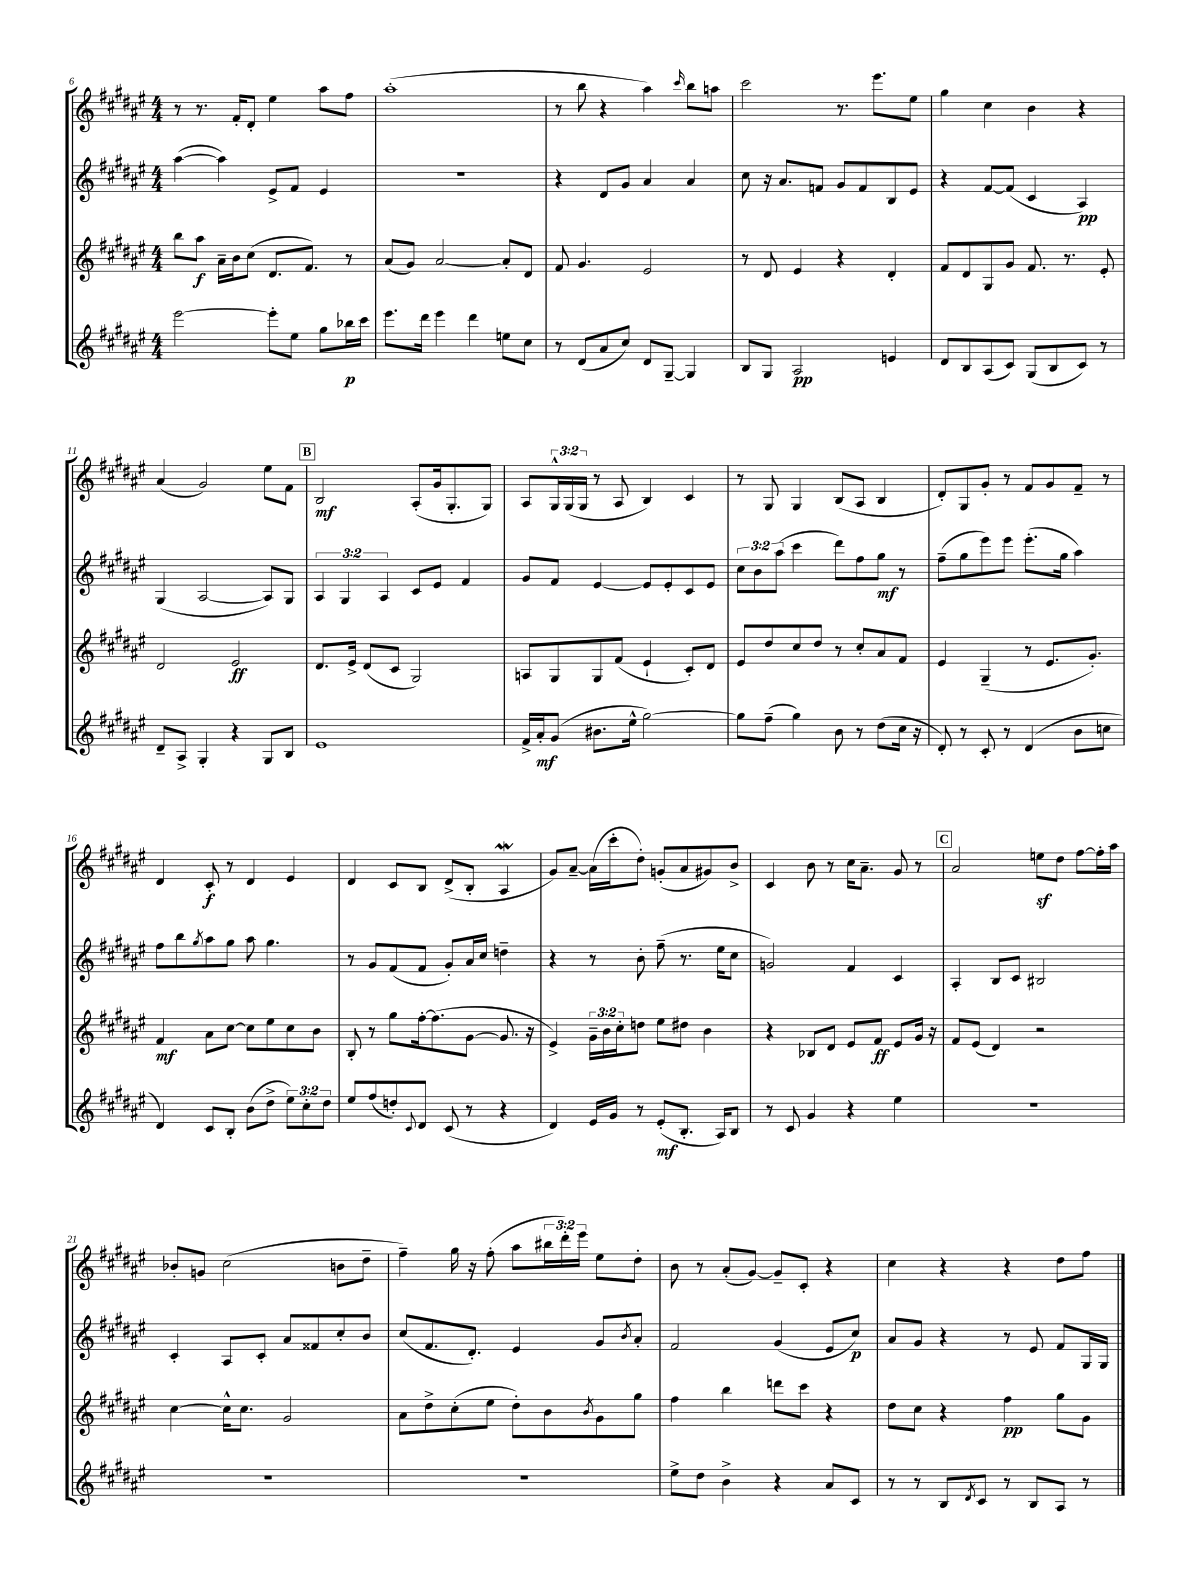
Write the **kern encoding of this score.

**kern	**kern	**kern	**kern
*staff4	*staff3	*staff2	*staff1
*clefG2	*clefG2	*clefG2	*clefG2
*k[f#c#g#d#a#e#]	*k[f#c#g#d#a#e#]	*k[f#c#g#d#a#e#]	*k[f#c#g#d#a#e#]
*M4/4	*M4/4	*M4/4	*M4/4
[2eee#	8bb	([4aa#	8r
.	8aa#	.	8.r
.	16a#~	4aa#])	.
.	16b	.	16f#'
.	(8cc#	.	8d#'
8eee#']	8.d#	8e#^	4ee#
8ee#	.	8f#	.
.	8.f#)	.	.
8gg#	.	4e#	8aa#
16bb-	8r	.	8ff#
16ccc#	.	.	.
=	=	=	=
8.eee#	(8a#	1r	(1aa#'
.	8g#)	.	.
16ddd#	.	.	.
4eee#	[2a#	.	.
4ddd#	.	.	.
8ee	8a#']	.	.
8cc#	8d#	.	.
=	=	=	=
8r	8f#	4r	8r
(8d#	4.g#	.	8bb
8a#	.	8d#	4r
8cc#)	.	8g#	.
8d#	2e#	4a#	4aa#)
[8G#~	.	.	.
.	.	.	16qqccc#
4G#]	.	4a#	8bb
.	.	.	8aa
=	=	=	=
8B	8r	8cc#	2ccc#
8G#	8d#	16r	.
.	.	8.a#	.
2A#	4e#	.	.
.	.	8f	.
.	4r	8g#	8.r
.	.	8f	.
.	.	.	8.eee#
4e	4d#'	8B	.
.	.	8e#	8ee#
=	=	=	=
8d#	8f#	4r	4gg#
8B	8d#	.	.
(8A#	8G#	[8f#	4cc#
8c#)	8g#	(8f#]	.
(8G#	8.f#	4c#	4b
8B	.	.	.
.	8.r	.	.
8c#)	.	4A#)	4r
8r	8e#'	.	.
=	=	=	=
8d#~	2d#	(4G#	(4a#
8A#^	.	.	.
4G#'	.	[2A#	2g#)
4r	2e#	.	.
8G#	.	8A#])	8ee#
8B	.	8G#	8f#
=	=	=	=
1e#	8.d#	6A#	2B
.	.	6G#	.
.	16e#^	.	.
.	(8d#	.	.
.	.	6A#	.
.	8c#	.	.
.	2G#)	8c#	(8A#'
.	.	8e#	16g#
.	.	.	8.G#'
.	.	4f#	.
.	.	.	8G#)
=	=	=	=
16f#^	8A	8g#	8A#
16a#'	.	.	.
(8g#	8G#	8f#	24G#^^
.	.	.	(24G#
.	.	.	24G#
8.b#	8G#	[4e#	8r
.	(8f#	.	8A#
16ee#^^	.	.	.
[2gg#)	4e#`	8e#]	4B)
.	.	8e#'	.
.	8c#')	8c#	4c#
.	8d#	8e#	.
=	=	=	=
8gg#]	8e#	12cc#	8r
.	.	12b	.
(8ff#~	8dd#	.	8G#
.	.	(12aa#	.
4gg#)	8cc#	4ccc#	4G#
.	8dd#	.	.
8b	8r	8ddd#)	(8B
8r	8cc#'	8ff#	8A#
(8dd#	8a#	8gg#	4B
16cc#	8f#	8r	.
16r	.	.	.
=	=	=	=
8d#')	4e#	(8ff#~	8d#')
8r	.	8gg#	8G#
8c#'	(4G#~	8eee#)	8g#'
8r	.	8eee#	8r
(4d#	8r	(8.eee#'	8f#
.	8.e#	.	8g#
.	.	16gg#	.
8b	.	4aa#)	8f#~
.	8.g#')	.	.
8cc	.	.	8r
=	=	=	=
4d#)	4f#	8ff#	4d#
.	.	8bb	.
.	.	8qgg#	.
8c#	8a#	8aa#	8c#'
8B'	[8cc#	8gg#	8r
(8b	8cc#]	8aa#	4d#
8dd#^	8ee#	4.gg#	.
12ee#)	8cc#	.	4e#
12cc#'	.	.	.
.	8b	.	.
12dd#	.	.	.
=	=	=	=
8ee#	8B'	8r	4d#
(8ff#	8r	8g#	.
8dd')	8gg#	(8f#	8c#
8qqc#	.	.	.
8d#	[16ff#'	8f#	8B
.	(8.ff#]	.	.
(8c#	.	8g#')	(8d#^
8r	[8g#	16a#	8B'
.	.	16cc#	.
4r	8.g#]	4dd~	4A#
.	16r	.	.
=	=	=	=
4d#)	4e#^)	4r	8g#)
.	.	.	[8a#~
16e#	24g#~	8r	(16a#]
.	24b	.	.
16g#	.	.	16ccc#'
.	24cc#'	.	.
8r	8dd	8b'	8dd#')
(8e#'	8ee#	(8ff#~	(8g'
8.B'	8dd#	8.r	8a#
.	4b	.	8g#)
16A#)	.	16ee#	.
8B	.	8cc#	8b^
=	=	=	=
8r	4r	2g)	4c#
8c#	.	.	.
4g#	8B-	.	8b
.	8d#	.	8r
4r	8e#	4f#	16cc#
.	.	.	8.a#~
.	8f#	.	.
4ee#	8e#	4c#	8g#
.	16g#	.	8r
.	16r	.	.
=	=	=	=
1r	8f#	4A#'	2a#
.	(8e#	.	.
.	4d#)	8B	.
.	.	8c#	.
.	2r	2B#	8ee
.	.	.	8dd#
.	.	.	[8ff#
.	.	.	16ff#']
.	.	.	16aa#
=	=	=	=
1r	[4cc#	4c#'	8b-'
.	.	.	8g
.	16cc#^^]	8A#	(2cc#
.	8.cc#	.	.
.	.	8c#'	.
.	2g#	8a#	.
.	.	8f##	.
.	.	8cc#'	8b
.	.	8b	8dd#~
=	=	=	=
1r	8a#	(8cc#	4ff#~)
.	8dd#^	8.f#	.
.	(8cc#'	.	16gg#
.	.	8.d#')	16r
.	8ee#	.	(8ff#'
.	8dd#')	4e#	8aa#
.	8b	.	24bb#
.	.	.	24ddd#')
.	.	.	24eee#
.	8qb	.	.
.	8g#	8g#	8ee#
.	.	8qb	.
.	8gg#	8a#'	8dd#'
=	=	=	=
8ee#^	4ff#	2f#	8b
8dd#	.	.	8r
4b^	4bb	.	(8a#'
.	.	.	[8g#)
4r	8ddd	(4g#	8g#~]
.	8ccc#	.	8c#'
8a#	4r	8e#	4r
8c#	.	8cc#)	.
=	=	=	=
8r	8dd#	8a#	4cc#
8r	8cc#	8g#	.
8B	4r	4r	4r
8qd#	.	.	.
8c#	.	.	.
8r	4ff#	8r	4r
8B	.	8e#	.
8A#	8gg#	8f#	8dd#
8r	8g#	16G#	8ff#
.	.	16G#	.
==	==	==	==
*-	*-	*-	*-
